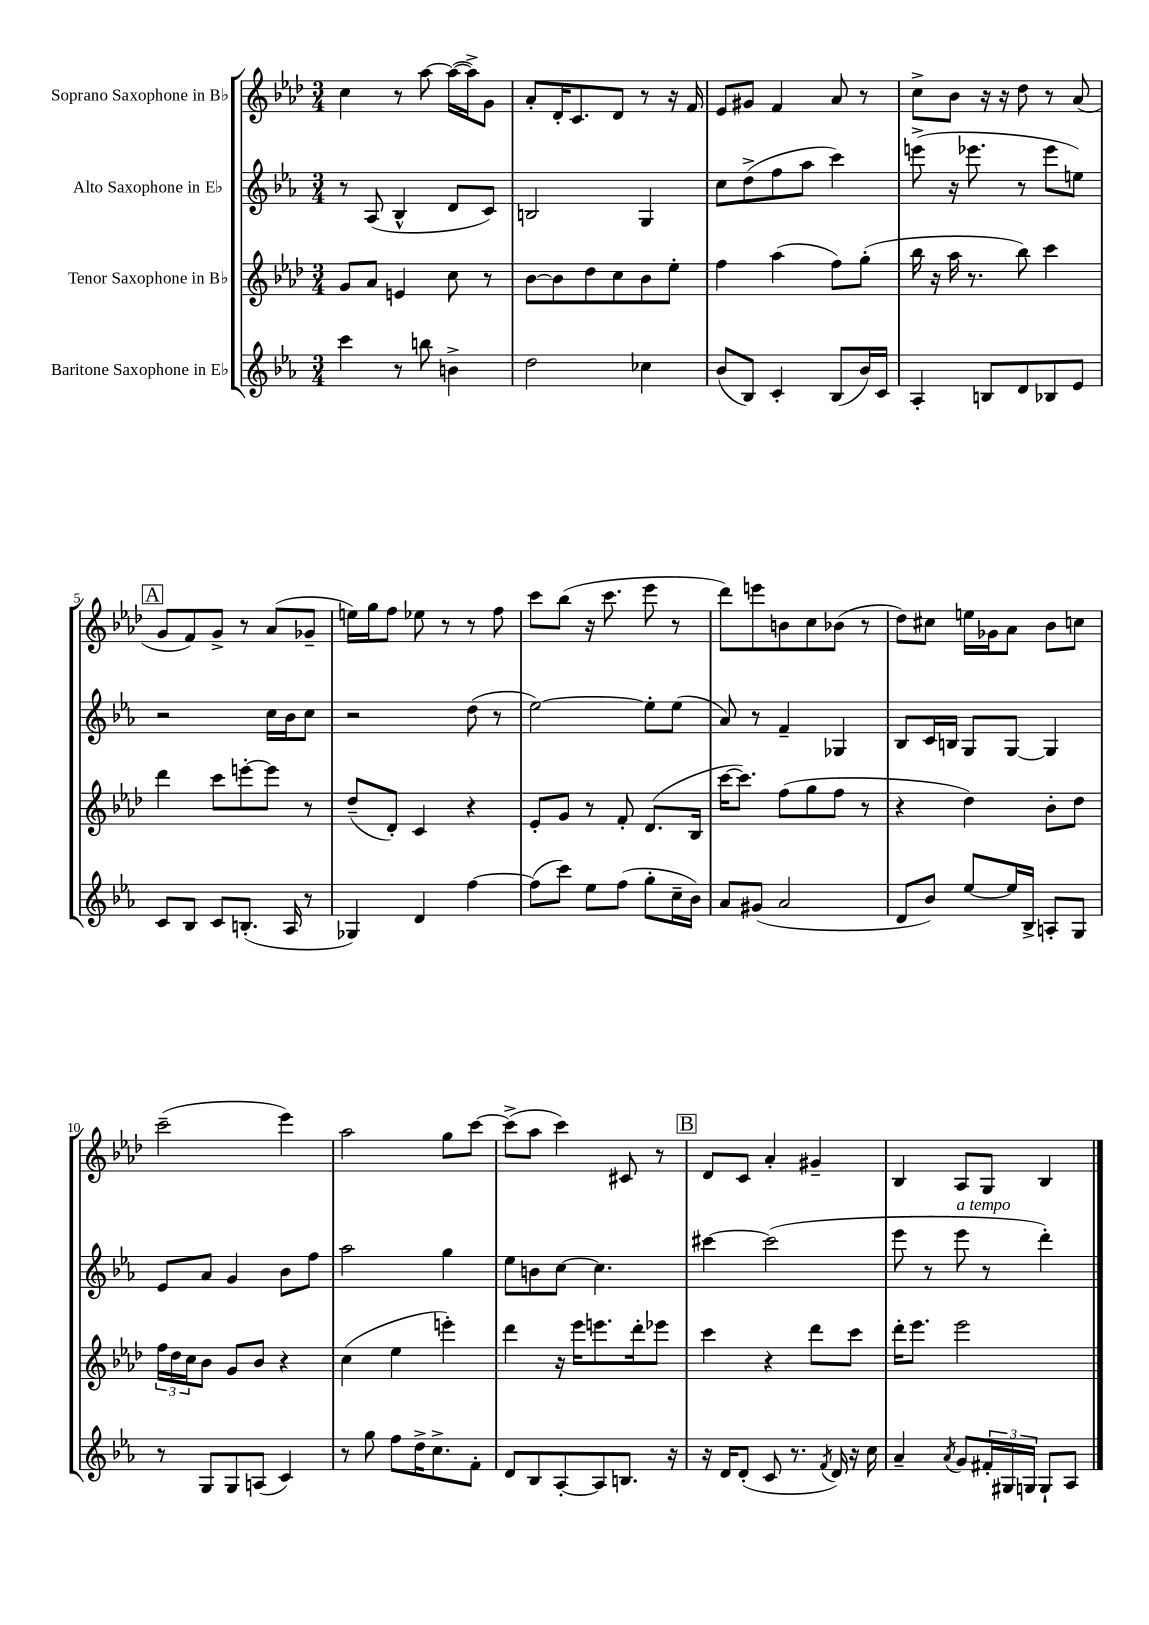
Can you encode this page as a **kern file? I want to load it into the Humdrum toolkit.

**kern	**kern	**kern	**kern
*staff4	*staff3	*staff2	*staff1
*clefG2	*clefG2	*clefG2	*clefG2
*k[b-e-a-]	*k[b-e-a-d-]	*k[b-e-a-]	*k[b-e-a-d-]
*M3/4	*M3/4	*M3/4	*M3/4
4ccc	8g	8r	4cc
.	8a-	(8A-	.
8r	4e	4B-^^	8r
8bb	.	.	[8aa-
4b^	8cc	8d	(16aa-_
.	.	.	16aa-^])
.	8r	8c)	8g
=	=	=	=
2dd	[8b-	2B	8a-'
.	8b-]	.	16d-'
.	.	.	8.c
.	8dd-	.	.
.	8cc	.	8d-
4cc-	8b-	4G	8r
.	8ee-'	.	16r
.	.	.	16f
=	=	=	=
(8b-	4ff	8cc	8e-
8B-)	.	(8dd^	8g#
4c'	(4aa-	8ff	4f
.	.	8aa-	.
(8B-	8ff)	4ccc)	8a-
16b-)	(8gg'	.	8r
16c	.	.	.
=	=	=	=
4A-'	16bb-	(8eee^	8cc^
.	16r	.	.
.	16aa-	16r	8b-
.	8.r	8.eee-	.
8B	.	.	16r
.	.	.	16r
8d	8bb-)	8r	8dd-
8B-	4ccc	8eee-	8r
8e-	.	8ee)	(8a-
=	=	=	=
8c	4ddd-	2r	8g
8B-	.	.	8f)
8c	8ccc	.	8g^
(8.B'	[8eee'	.	8r
.	8eee]	16cc	(8a-
16A-	.	16b-	.
8r	8r	8cc	8g-~
=	=	=	=
4G-)	(8dd-~	2r	16ee)
.	.	.	16gg
.	8d-')	.	8ff
4d	4c	.	8ee-
.	.	.	8r
[4ff	4r	(8dd	8r
.	.	8r	8ff
=	=	=	=
(8ff]	8e-'	[2ee-)	8ccc
8ccc)	8g	.	(8bb-
8ee-	8r	.	16r
.	.	.	8.ccc
(8ff	8f'	.	.
8gg'	(8.d-	8ee-']	8eee-
16cc~	.	(8ee-	8r
16b-)	16B-	.	.
=	=	=	=
8a-	[16ccc	8a-)	8ddd-)
.	8.ccc])	.	.
(8g#	.	8r	8eee
2a-	(8ff	4f~	8b
.	8gg	.	8cc
.	8ff	4G-	(8b-
.	8r	.	8r
=	=	=	=
8d	4r	8B-	8dd-)
8b-)	.	16c	8cc#
.	.	16B	.
[8ee-	4dd-)	8G	16ee
.	.	.	16g-
16ee-]	.	[8G	8a-
16B-^	.	.	.
8A'	8b-'	4G]	8b-
8G	8dd-	.	8cc
=	=	=	=
8r	24ff	8e-	(2ccc~
.	24dd-	.	.
.	24cc	.	.
8G	8b-	8a-	.
8G	8g	4g	.
(8A	8b-	.	.
4c)	4r	8b-	4eee-)
.	.	8ff	.
=	=	=	=
8r	(4cc	2aa-	2aa-
8gg	.	.	.
8ff	4ee-	.	.
16dd^	.	.	.
8.cc^	.	.	.
.	4eee')	4gg	8gg
8f'	.	.	[8ccc
=	=	=	=
8d	4ddd-	8ee-	(8ccc^]
8B-	.	8b	8aa-
[8A-'	16r	[8cc	4ccc)
.	16eee-	.	.
8A-]	8.eee	4.cc]	.
8.B	.	.	8c#
.	16ddd-'	.	.
.	8eee-	.	8r
16r	.	.	.
=	=	=	=
16r	4ccc	[4ccc#	8d-
16d	.	.	.
(8d'	.	.	8c
8c	4r	(2ccc#]	4a-'
8.r	.	.	.
.	8ddd-	.	4g#~
8qf	.	.	.
16d)	.	.	.
16r	8ccc	.	.
16cc	.	.	.
=	=	=	=
4a-~	16ddd-'	8eee-	4B-
.	8.eee-	.	.
.	.	8r	.
8qa-	.	.	.
8g	2eee-	8eee-	8A-
24f#'	.	8r	8G
24G#	.	.	.
24G	.	.	.
8G`	.	4ddd')	4B-
8A-	.	.	.
==	==	==	==
*-	*-	*-	*-
